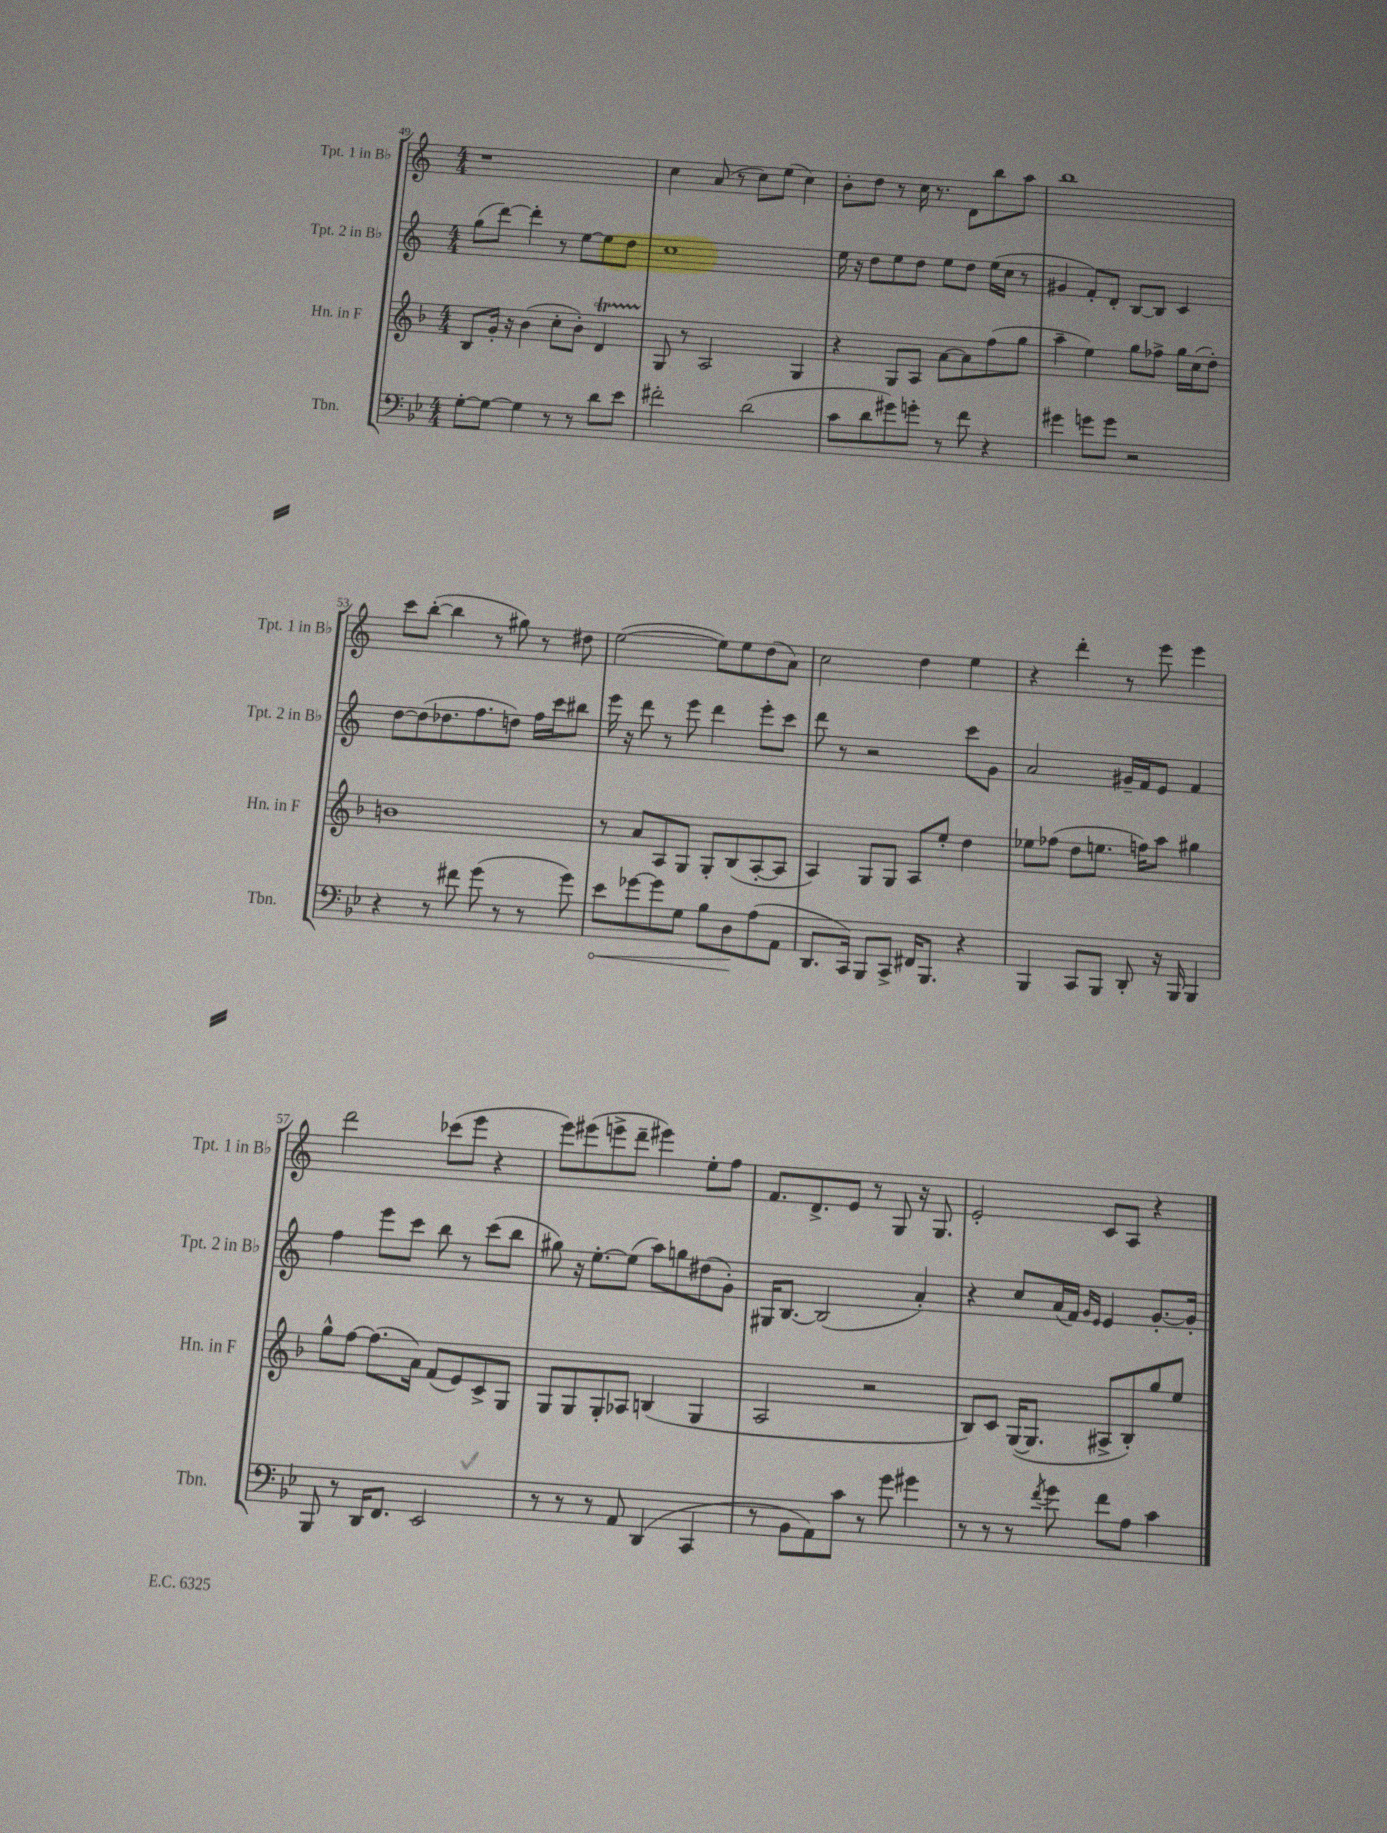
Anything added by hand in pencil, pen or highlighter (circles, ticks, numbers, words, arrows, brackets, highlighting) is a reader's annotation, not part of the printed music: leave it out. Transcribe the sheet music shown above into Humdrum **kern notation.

**kern	**kern	**kern	**kern
*staff4	*staff3	*staff2	*staff1
*clefF4	*clefG2	*clefG2	*clefG2
*k[b-e-]	*k[b-]	*k[]	*k[]
*M4/4	*M4/4	*M4/4	*M4/4
[8G'	8B-	(8gg	1r
8G_	16g'	[8ddd)	.
.	16r	.	.
4G]	(4b-	4ddd']	.
8r	8cc'	8r	.
8r	8b-')	[8ee	.
8d	4d	8ee]	.
8e-	.	8dd	.
=	=	=	=
2f#'	8G	1cc	4cc
.	8r	.	.
.	2A	.	(8a
.	.	.	8r
(2d	.	.	8cc)
.	.	.	(8ee
.	4G	.	4cc)
=	=	=	=
8c	4r	16ee	8b'
.	.	16r	.
8d	.	8dd	8dd
8g#)	8G	8ee	8r
8g'	8A	8dd	16cc
.	.	.	8.r
8r	[8a	8ee	.
8f	8a]	8dd	8d
4r	(8ff	(16ee	8bb
.	.	16cc	.
.	8gg	8r	8aa
=	=	=	=
4g#	4aa~	4g#	1bb
8g	4ee)	8f')	.
8g	.	8d'	.
2r	8gg	[8B	.
.	8ff-^	8B]	.
.	16gg	4c	.
.	(16cc	.	.
.	8dd')	.	.
=	=	=	=
4r	1b	[8dd	8ccc
.	.	(8dd]	([8bb'
8r	.	8.dd-	4bb]
8f#	.	.	.
.	.	8.ff	.
(8g	.	.	8r
8r	.	8dd)	8gg#)
8r	.	16ff	8r
.	.	16ccc	.
8g)	.	8bb#	8dd#
=	=	=	=
8e-	8r	16eee	([2ee
.	.	16r	.
[8g-	8a	8ddd	.
8g-]	8A	8r	.
8G	8G	8eee	.
8B-	8G'	4ddd	8ee])
8D	(8B-	.	8ee
(8A	[8A'	8eee'	(8dd
8AA	8A]	8ccc	8a)
=	=	=	=
8.DD	4A)	8ddd	2cc
.	.	8r	.
16CC)	.	.	.
8BBB-	8G	2r	.
8CC^	8G	.	.
16FF#	8A	.	4dd
8.BBB-	.	.	.
.	8ee'	.	.
4r	4dd	8ccc	4ee
.	.	8g	.
=	=	=	=
4BBB-	8ee-	2a	4r
.	(8ff-	.	.
8CC	8dd	.	4ddd'
8BBB-	8.ee	.	.
8DD'	.	16g#~	8r
.	16ff)	16f	.
16r	8aa	8e	8eee
16BBB-	.	.	.
4BBB-	4gg#	4f	4eee
=	=	=	=
8BBB-	8gg^^	4ff	2ddd
8r	[8ff	.	.
16DD	(8.ff]	8eee	.
8.FF	.	.	.
.	.	8ccc	.
.	16a)	.	.
2EE-	(8f	8bb	(8ccc-
.	8e)	8r	8eee
.	8c^	(8ccc	4r
.	8G	8bb	.
=	=	=	=
8r	8G	8gg#)	8eee)
8r	8G	16r	(8eee#
.	.	[8.ee'	.
8r	8G'	.	8eee^
8AA	8A-	(8ee]	8ddd~
(4DD	(4B	8aa)	4eee#)
.	.	8gg	.
4CC	4G	(8dd#	8ee'
.	.	8g')	8ff
=	=	=	=
8r	2A	16G#	8.f
.	.	[8.B	.
8BB-	.	.	.
.	.	.	8.d^
8AA)	.	(2B]	.
8c	.	.	8e
8r	2r	.	8r
8g	.	.	8G
4g#	.	4a')	16r
.	.	.	8.G
=	=	=	=
8r	8B-)	4r	2e'
8r	8c	.	.
8r	([16G	8cc	.
.	8.G]	.	.
8qf	.	.	.
8g	.	(16a	.
.	.	16f)	.
.	.	16qqg	.
.	.	16qqe	.
8f	8A#^	4e	8c
8A	8B-')	.	8A
4c	8gg	[8.g'	4r
.	8ee	.	.
.	.	16g']	.
==	==	==	==
*-	*-	*-	*-
